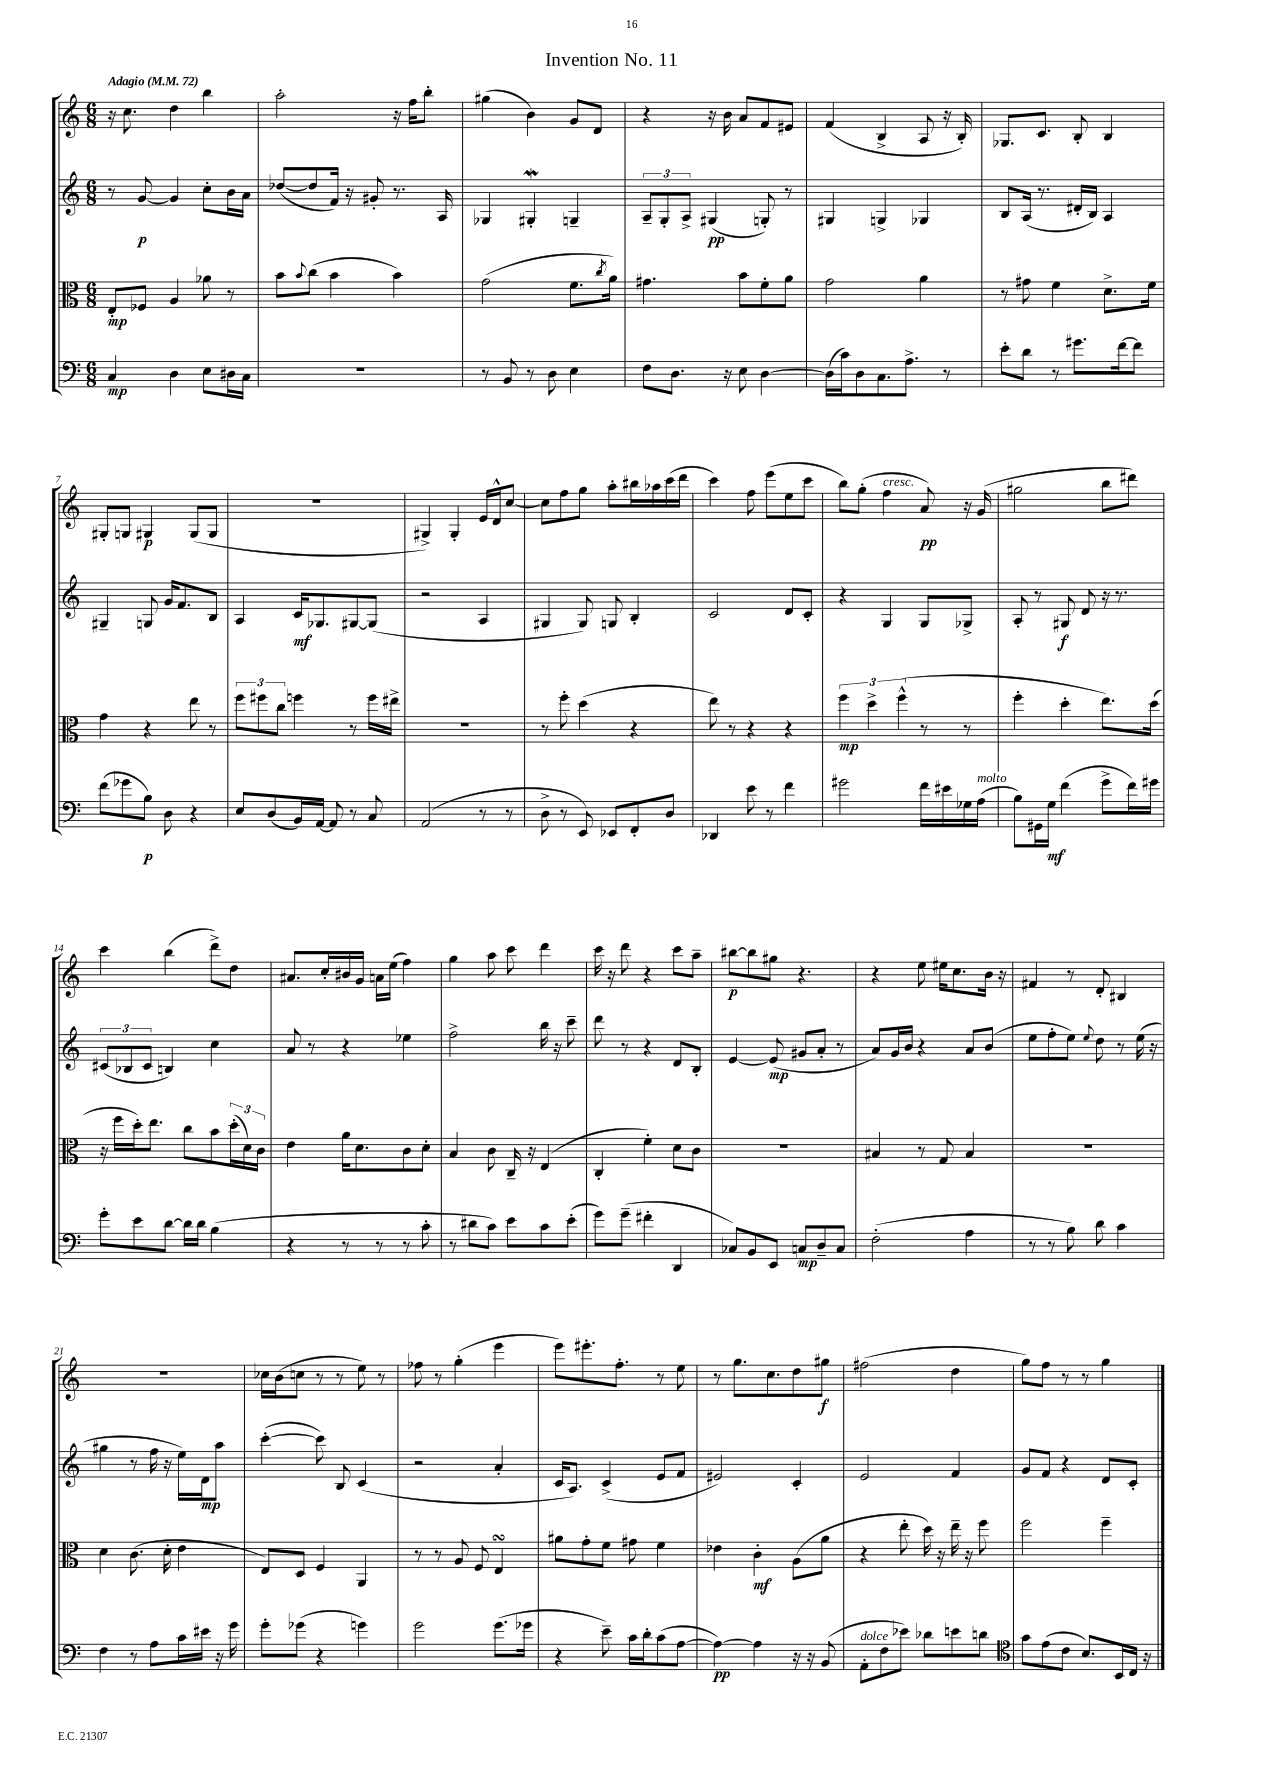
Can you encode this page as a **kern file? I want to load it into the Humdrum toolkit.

**kern	**kern	**kern	**kern
*staff4	*staff3	*staff2	*staff1
*clefF4	*clefC3	*clefG2	*clefG2
*k[]	*k[]	*k[]	*k[]
*M6/8	*M6/8	*M6/8	*M6/8
*MM72	*MM72	*MM72	*MM72
4C	8E'	8r	16r
.	.	.	8.cc
.	8F-	[8g	.
4D	4A	4g]	4dd
8E	8a-	8cc'	4bb
16D#	8r	16b	.
16C	.	16a	.
=	=	=	=
2.r	8b	([8dd-	2aa'
.	8qqb	.	.
.	(8cc	8dd-]	.
.	4b	16f)	.
.	.	16r	.
.	.	8g#'	.
.	4b)	8.r	16r
.	.	.	16ff
.	.	.	8bb'
.	.	16A	.
=	=	=	=
8r	(2g	4G-	(4gg#
8BB	.	.	.
8r	.	4G#'	4b)
8D	.	.	.
4E	8.f	4G~	8g
.	.	.	8d
.	8qcc	.	.
.	16a)	.	.
=	=	=	=
8F	4.g#	12A~	4r
.	.	12G'	.
8.D	.	.	.
.	.	12A^	.
.	.	(4G#	16r
16r	.	.	16b
8E	8b	.	8a
[4D	8f'	8G')	8f
.	8a	8r	8e#
=	=	=	=
(16D]	2g	4G#	(4f
16c)	.	.	.
8D	.	.	.
8.C	.	4G^	4B^
8.A^	.	.	.
.	4a	4G-	8A
8r	.	.	16r
.	.	.	16B')
=	=	=	=
8e'	8r	8B	8.G-
8d	8g#	(16A	.
.	.	8.r	8.c
8r	4f	.	.
8.g#	.	16d#'	8B'
.	.	16B)	.
.	8.d^	4A	4B
[16f	.	.	.
8f]	.	.	.
.	16f	.	.
=	=	=	=
(8f	4g	4G#~	8G#'
8g-	.	.	8G
8B)	4r	8G	4G#
8D	.	16g	.
.	.	8.f	.
4r	8ee	.	(8G#
.	8r	8B	8G#
=	=	=	=
8E	12ff	4A	2.r
.	12ff#	.	.
(8D	.	.	.
.	12cc	.	.
16BB)	4ff	16c	.
[16AA	.	8.G-	.
8AA]	.	.	.
8r	8r	[8G#	.
8C	16ff	(8G#]	.
.	16ee#^	.	.
=	=	=	=
(2AA	2.r	2r	4G#^)
.	.	.	4G#'
8r	.	4A	16e
.	.	.	16d^^
8r	.	.	[8cc
=	=	=	=
8D^	8r	4G#	8cc]
8r	8ff'	.	8ff
8EE)	(4dd	8G#)	8gg
8EE-	.	8G	8aa'
8FF'	4r	4B'	16bb#
.	.	.	16aa-
8D	.	.	(16ccc
.	.	.	16ddd
=	=	=	=
4DD-	8ee)	2c	4ccc)
.	8r	.	.
8e	4r	.	8ff
8r	.	.	(8eee
4f	4r	8d	8ee
.	.	8c'	8ccc
=	=	=	=
2g#	6ff	4r	8bb)
.	.	.	(8gg'
.	6dd^	.	.
.	.	4G	4ff
.	(6ff^^	.	.
16f	8r	8G	8a)
16e#	.	.	.
16G-	8r	8G-^	16r
(16A	.	.	(16g
=	=	=	=
8B)	4ff'	8A'	2gg#
16GG#	.	8r	.
16G	.	.	.
(4f	4dd'	8G#	.
.	.	8d	.
8g^	8.ee)	16r	8bb
.	.	8.r	.
16f)	.	.	8ddd#)
16g#	(16dd	.	.
=	=	=	=
8g'	16r	(12c#	4ccc
.	16ff	.	.
.	.	12B-	.
8e	16dd')	.	.
.	.	12c#	.
.	8.ee	.	.
[8d	.	4B)	(4bb
16d]	8cc	.	.
16d	.	.	.
(4B	8b	4cc	8ddd^)
.	(24dd'	.	8dd
.	24d)	.	.
.	24c	.	.
=	=	=	=
4r	4e	8a	8.a#
.	.	8r	.
.	.	.	16cc'
8r	16a	4r	16b#
.	8.d	.	16g
8r	.	.	16a
.	.	.	(16ee
8r	8c	4ee-	4ff)
8c'	8d'	.	.
=	=	=	=
8r	4B	2ff^	4gg
8d#	.	.	.
8c)	8c	.	8aa
8e	16C~	.	8ccc
.	16r	.	.
8c	(4E	16bb	4ddd
.	.	16r	.
(8e'	.	8ccc~	.
=	=	=	=
8g)	4C'	8ddd	16ccc
.	.	.	16r
(8g~	.	8r	8ddd
4f#'	4f')	4r	4r
4DD	8d	8d	8ccc
.	8c	8B'	8aa~
=	=	=	=
8C-)	2.r	[4e	[8bb#
8BB	.	.	8bb#]
8EE	.	(8e]	8gg#
8C	.	8g#	4.r
8D~	.	8a'	.
8C	.	8r	.
=	=	=	=
(2F'	4B#	8a)	4r
.	.	16g	.
.	.	16b	.
.	8r	4r	8ee
.	8G	.	16ee#
.	.	.	8.cc
4A	4B#	8a	.
.	.	(8b	16b
.	.	.	16r
=	=	=	=
8r	2.r	8ee	4f#
8r	.	8ff'	.
8B)	.	8ee)	8r
.	.	8qqee	.
8d	.	8dd	8d'
4c	.	8r	4B#
.	.	(16ee	.
.	.	16r	.
=	=	=	=
4F	4d	4gg#	2.r
8r	(8.c	8r	.
8A	.	16ff	.
.	16d'	16r	.
16c	4e	16ee)	.
16e#	.	16d	.
16r	.	8aa	.
16g	.	.	.
=	=	=	=
8g'	8E)	([4ccc'	16cc-
.	.	.	(16b
(8g-	8D	.	8cc
4r	4F	8ccc])	8r
.	.	8B	8r
4g)	4AA	(4c	8ee)
.	.	.	8r
=	=	=	=
2g	8r	2r	8ff-
.	8r	.	8r
.	8A	.	(4gg'
.	8F	.	.
(8.g	4E	4a'	4eee
16g-	.	.	.
=	=	=	=
4r	8a#	16c	8eee)
.	.	8.A)	.
.	8g'	.	8.eee#'
8e~)	8f	(4c^	.
.	.	.	8.ff'
16c	8g#	.	.
16d'	.	.	.
(8c	4f	8e	8r
[8A	.	8f	8ee
=	=	=	=
4A_)	4e-	2e#)	8r
.	.	.	8.gg
4A]	4c'	.	.
.	.	.	8.cc
16r	(8A	4c'	8dd
16r	.	.	.
(8BB	8a	.	8gg#
=	=	=	=
8AA'	4r	2e	(2ff#
8F	.	.	.
8e-)	8ee'	.	.
8d-	16dd)	.	.
.	16r	.	.
8e	16ee~	4f	4dd
.	16r	.	.
8d	8ff	.	.
=	=	=	=
*clefC4	*	*	*
8g	2ff	8g	8gg)
(8e	.	8f	8ff
8c	.	4r	8r
8.B)	.	.	8r
.	4ff~	8d	4gg
16BB	.	.	.
16C	.	8c'	.
16r	.	.	.
==	==	==	==
*-	*-	*-	*-
